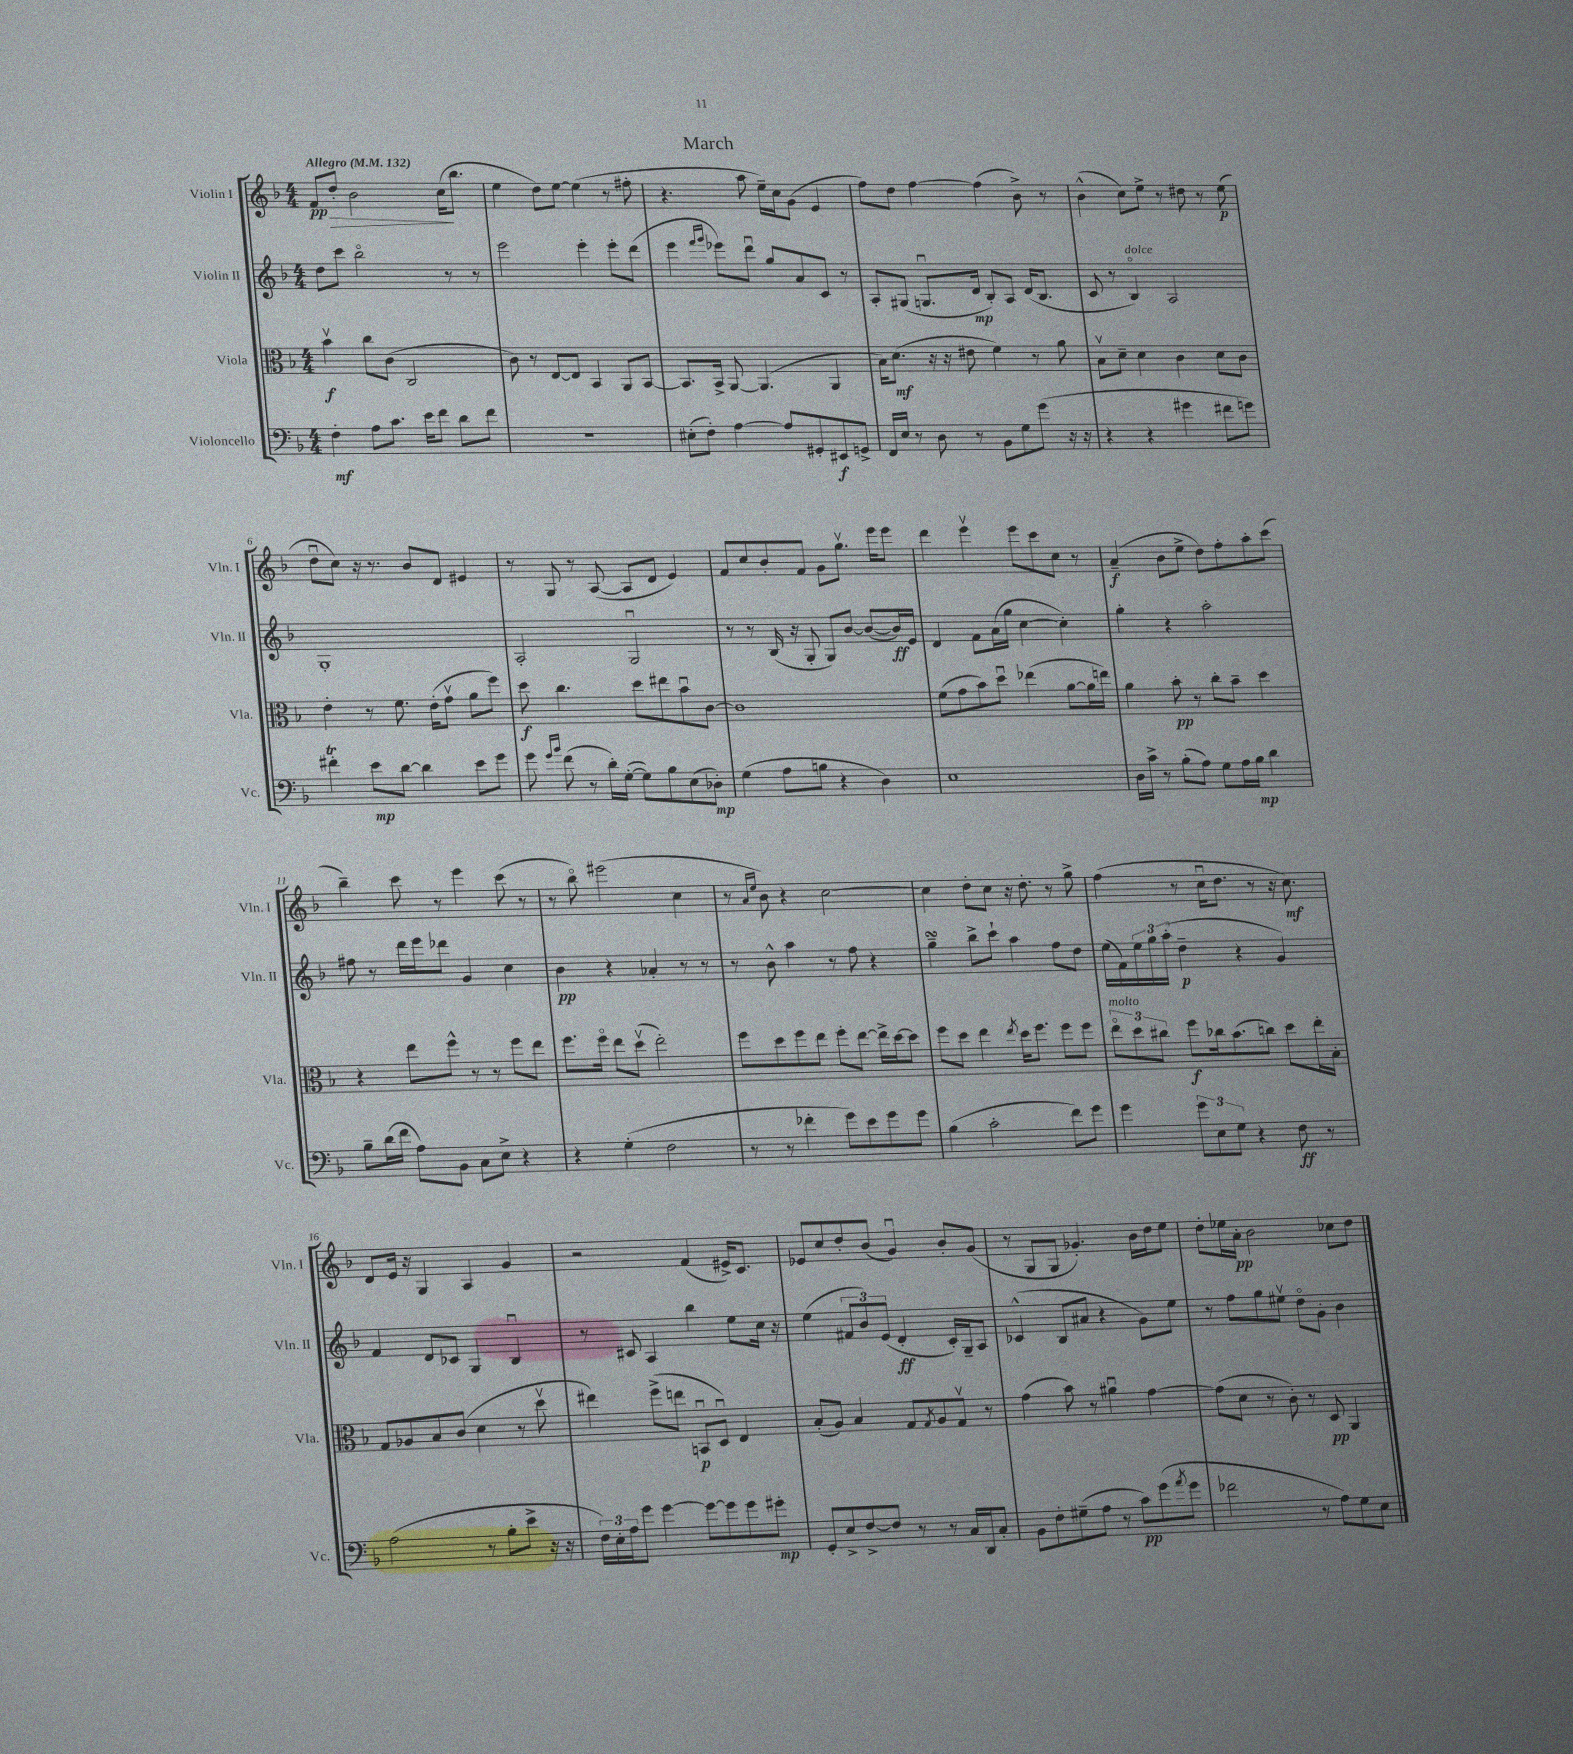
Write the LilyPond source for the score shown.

\header { title = "March" }
<<
\new StaffGroup <<
\new Staff = "s0" \with { instrumentName = "Violin I" shortInstrumentName = "Vln. I" } {
    \clef treble \key f \major \numericTimeSignature \time 4/4 \tempo "Allegro" 4 = 132
    f'8\pp\> d''8-. bes'2 c''16\!( bes''8. |
    e''4 d''8) e''8~ e''4( r8 fis''8-. |
    r4. a''8 e''16--) c''16 g'8( e'4 |
    f''8) d''8 f''4~ f''4( bes'8->) r8 |
    bes'4-^( c''8) e''8-> r8 dis''8 r8 e''8\p( |
    d''8\downbow c''8) r16 r8. bes'8 d'8 eis'4 |
    r8 g8 r8 a8~( a8 d'8 e'4) |
    f'8 c''8 bes'8-. f'8 g'8 g''8.\upbow e'''16 e'''8 |
    d'''4 e'''4\upbow e'''8 c'''8 c''8 r8 |
    a'4--\f( bes'8 e''8-> d''8) f''8-. a''8-. c'''8( |
    bes''4--) c'''8 r8 e'''4 c'''8( r8 |
    r8 bes''8\flageolet) eis'''2( c''4 |
    r8 \grace { a'16 e''16 } bes'8) r4 c''2~ |
    c''4 d''8-. c''8 r16 d''8.-. r8 g''8-> |
    f''4( r8 c''16\downbow d''8. r8 r16 c''8.\mf) |
    d'8 e'16 r16 g4 a4 g'4 |
    r2 f'4( eis'16->) c'8. |
    ees'8 c''8 d''8-. bes'8( g'4\downbow) bes'8-. g'8( |
    r8 g8 g8 ges'4.-.) bes'16 d''16 e''8 |
    d''8-. ees''16 a'16-.\pp bes'2 ces''8 d''8 \bar "|." |
}
\new Staff = "s1" \with { instrumentName = "Violin II" shortInstrumentName = "Vln. II" } {
    \clef treble \key f \major \numericTimeSignature \time 4/4
    d''8 c'''8 bes''2\flageolet r8 r8 |
    e'''2 e'''4-. e'''8-. d'''8( |
    e'''4 \grace { f'''16 g'''16 } ees'''8) d'''8\downbow g''8 a'8 c'8 r8 |
    a8-. gis8( g8.\downbow d'16\mp bes8-.) a8 d'16( bes8. |
    c'8 r8 bes4\flageolet^\markup { \italic "dolce" }) a2 |
    g1-. |
    a2-. g2\downbow |
    r8 r8 bes16( r16 g8-. g8) bes'8~ bes'8~( bes'16\ff) e'16 |
    d'4 f'8 a'16( g''16 c''4~ c''4-.) |
    g''4-. r4 a''2-. |
    fis''8 r8 d'''16 e'''16 des'''8 g'4 c''4 |
    bes'4\pp r4 aes'4-. r8 r8 |
    r8 bes'8-^ a''4 r8 f''8 r4 |
    g''4--\turn bes''8-> c'''8-! a''4 f''8 d''8 |
    e''16( f'16) \tuplet 3/2 { e''16 g''16 a''16-.( } d''4--\p r4 g'4) |
    f'4 d'8 ces'8 g4 bes4\downbow |
    r8 cis'8 a4 bes''4 e''8 c''16 r16 |
    e''4( \tuplet 3/2 { fis'8 bes'8) e'8( } d'4-.\ff c'16-.) g16-- a8 |
    ces'4-^( bes8 ais'8 r4 g'8) e''8 |
    r8 f''8 g''8 eis''8\upbow d''8\flageolet g'8-. bes'4 \bar "|." |
}
\new Staff = "s2" \with { instrumentName = "Viola" shortInstrumentName = "Vla." } {
    \clef alto \key f \major \numericTimeSignature \time 4/4
    bes'4\upbow\f c''8 c'8( c2 |
    c'8) r8 e8~ e8 bes,4 a,8 bes,8~ |
    bes,8. bes,16-> a,8~ a,4.( a,4 |
    bes16) d'8.\mf( r16 r16 eis'8 f'4) r8 a'8 |
    bes8\upbow d'8-- d'4 c'4 d'8 c'8 |
    e'4-. r8 f'8. e'16-.( g'8\upbow a'8 f''8) |
    d''8\f c''4. d''8 eis''8 bes'8\downbow c'8~ |
    c'1 |
    f'8( g'8 bes'8) d''8\downbow ees''4( a'8~ a'16 e''16) |
    a'4 bes'8-.\pp r8 c''8-. bes'8-- d''4 |
    r4 e''8 f''8-^ r8 r8 f''8 e''8 |
    f''8. f''16\flageolet e''8 d''8\upbow( e''2-.) |
    f''8 d''8 f''8 e''8 f''8-. e''8~ e''16-> d''16~ d''8 |
    f''8 d''8 e''4 \acciaccatura { e''8 } d''16 f''8. f''8 f''8 |
    \tuplet 3/2 { e''8\flageolet^\markup { \italic "molto" } d''8 cis''8 } f''8\f ces''16 bes'8.( c''8) d''8 e''16-. bes16-. |
    g8 aes8 bes8 c'8( d'4 r8 d''8\upbow |
    eis''4) f''8->( e''8 b,8\downbow\p d8\downbow) e4 |
    bes8-.( a8) bes4 g8 \acciaccatura { g8 } a8 g8\upbow r8 |
    g'4( bes'8) r8 ais'4\downbow g'4~ |
    g'8( d'8 r8 c'8-.) r8 d8\pp a,4 \bar "|." |
}
\new Staff = "s3" \with { instrumentName = "Violoncello" shortInstrumentName = "Vc." } {
    \clef bass \key f \major \numericTimeSignature \time 4/4
    f4-.\mf a8 c'8. e'16 f'8 d'8 f'8 |
    R1 |
    eis8-.( f8-.) a4~ a8 gis,8-. eis,8\f g,8-> |
    f,16 e16 r8 d8 r8 bes,8 g8 g'8( r16 r16 |
    r4 r4 gis'4 fis'8 g'8) |
    fis'4-.\trill e'8\mp d'8~ d'4 e'8 g'8 |
    g'8 \grace { g'16 bes'16 } f'8( r8 d'16-.) g16~-.( g8) bes8 e8( des8-.\mp) |
    g4( a8 b8 r4 d4) |
    e1 |
    d16 c'16-> r8 bes8-.( a8) g8 a16 bes16\mp d'4 |
    bes8-- d'16( f'16 a8) bes,8 c8 e8-> r4 |
    r4 g4-.( f2 |
    r8 r8 fes'4-. g'8) e'8 g'8 g'8 |
    bes4( c'2-. f'8) g'8 |
    g'4 \tuplet 3/2 { g'8 e8 g8 } r4 f8\ff r8 |
    a2( r8 bes8-. e'8-> r16 r16 |
    \tuplet 3/2 { f16) e16-. a16 } g'8 g'4~ g'8~ g'8 g'8 gis'8-.\mp |
    g,8-. e8-> f8~-> f8 r8 r8 c16 d,16 c8-. |
    bes,8 f8-. gis8--( a8 r8 c'8\pp) g'8( \acciaccatura { a'8 } g'8 |
    fes'2 r8 a8) g8 e8 \bar "|." |
}
>>
>>
